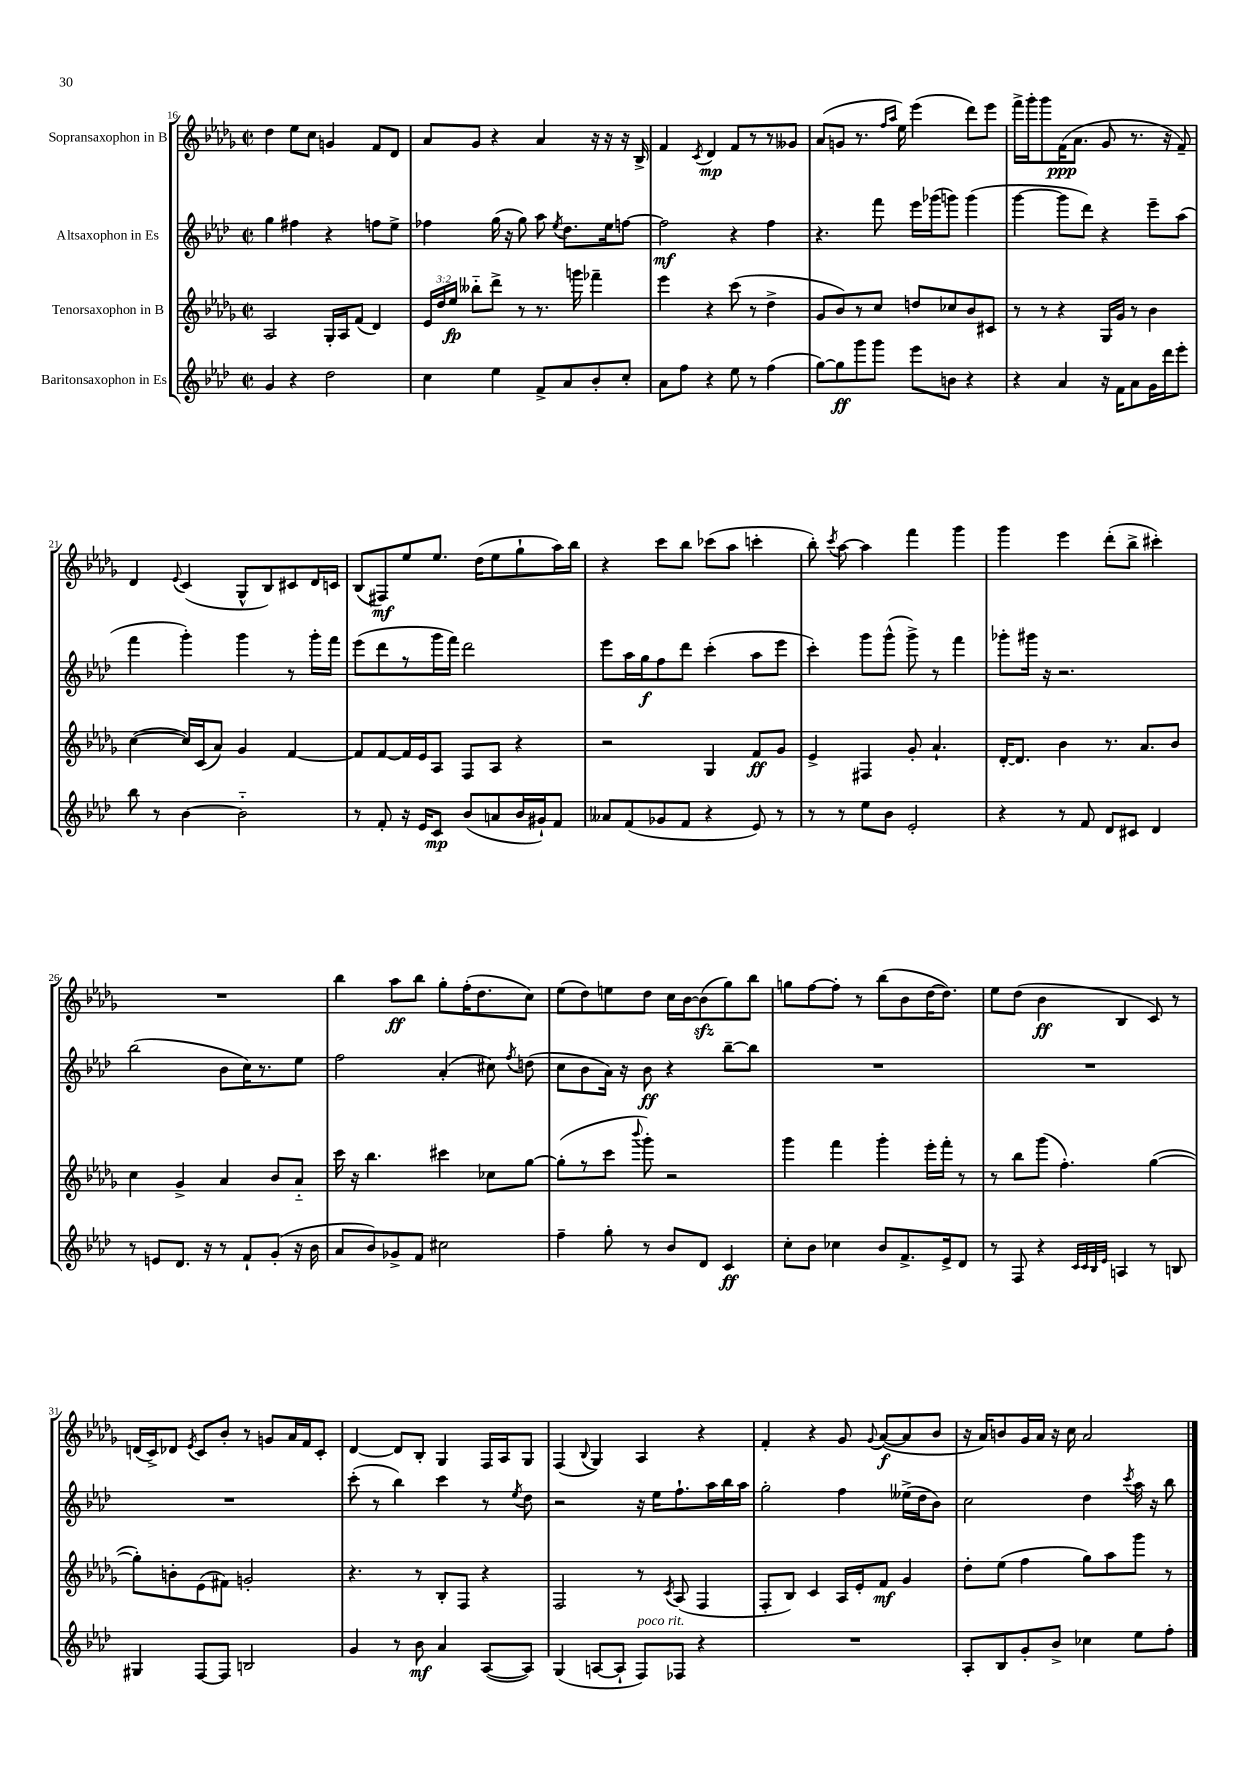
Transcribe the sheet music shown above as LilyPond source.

<<
\new StaffGroup <<
\new Staff = "s0" \with { instrumentName = "Sopransaxophon in B" } {
    \clef treble \key des \major \defaultTimeSignature \time 2/2
    \autoBeamOff des''4 ees''8[ c''8] g'4 f'8[ des'8] |
    aes'8[ ges'8] r4 aes'4 r16 r16 r16 bes16-> |
    f'4 \acciaccatura { c'8 } des'4\mp f'8[ r8 r8 geses'8] |
    aes'8[( g'8] r8. \grace { f''16[ aes''16] } ees''16) ees'''4( des'''8[) ees'''8] |
    f'''16[-> ges'''16-. ges'''8 f'16\ppp( aes'8.] ges'8 r8. r16 f'8--) |
    des'4 \appoggiatura { ees'8 } c'4( ges8[-^ bes8) cis'8 des'16 c'16] |
    bes8[( fis8\mf) ees''8 ees''8.] des''16[( ees''8 ges''8-! aes''16) bes''16] |
    r4 c'''8[ bes''8] ces'''8[( aes''8] c'''4-. |
    bes''8-.) \acciaccatura { c'''8 } aes''8~ aes''4 f'''4 ges'''4 |
    ges'''4 ees'''4 des'''8[-.( bes''8]-> cis'''4-.) |
    R1 |
    bes''4 aes''8[\ff bes''8] ges''8[-. f''16-.( des''8. c''8]) |
    ees''8[( des''8) e''8 des''8] c''16[ bes'16~ bes'8\sfz( ges''8) bes''8] |
    g''8[ f''8~ f''8]-. r8 bes''8[( bes'8 des''16~ des''8.]) |
    ees''8[ des''8]( bes'4\ff bes4 c'8) r8 |
    d'16[( c'16->) des'8] \acciaccatura { ees'8 } c'8[ bes'8]-. r8 g'8[ aes'16 f'16 c'8]-. |
    des'4~ des'8[ bes8]-. ges4 f16[ aes16 ges8] |
    f4( \appoggiatura { bes8 } ges4) aes4 r4 |
    f'4-. r4 ges'8 \appoggiatura { ges'8 } aes'8[~\f( aes'8 bes'8] |
    r16 aes'16[) b'8 ges'16 aes'16] r16 c''16 aes'2 \bar "|." |
}
\new Staff = "s1" \with { instrumentName = "Altsaxophon in Es" } {
    \clef treble \key aes \major \defaultTimeSignature \time 2/2
    \autoBeamOff g''4 fis''4 r4 f''8[ ees''8]-> |
    fes''4 g''16( r16 g''8) aes''8 \acciaccatura { ees''8 } des''8.[ ees''16 f''8]~ |
    f''2\mf r4 f''4 |
    r4. f'''8 ees'''16[ ges'''16( g'''8]) g'''4( |
    g'''4~ g'''8[ des'''8]) r4 ees'''8[-- aes''8]( |
    f'''4 g'''4-.) g'''4 r8 g'''16[-. f'''16] |
    ees'''8[( des'''8 r8 g'''16 f'''16]) des'''2 |
    ees'''8[ aes''16 g''16\f f''8 des'''8] c'''4-.( aes''8[ ees'''8] |
    c'''4-.) g'''8[ g'''8]-^( g'''8->) r8 f'''4 |
    ges'''8[-. gis'''16] r16 r2. |
    bes''2( bes'8[ c''16) r8. ees''8] |
    f''2 aes'4-.( cis''8) \acciaccatura { f''8 } d''8( |
    c''8[ bes'8 aes'16]) r16 bes'8\ff r4 bes''8[~-- bes''8] |
    R1 |
    R1 |
    R1 |
    c'''8-.( r8 bes''4) c'''4 r8 \acciaccatura { ees''8 } des''8 |
    r2 r16 ees''16[ f''8.-! aes''16 bes''16 aes''16] |
    g''2-. f''4 eeses''16[->( des''16 bes'8]) |
    c''2 des''4 \acciaccatura { c'''8 } aes''16 r16 bes''8 \bar "|." |
}
\new Staff = "s2" \with { instrumentName = "Tenorsaxophon in B" } {
    \clef treble \key des \major \defaultTimeSignature \time 2/2 \override Staff.TupletNumber.text = #tuplet-number::calc-fraction-text
    \autoBeamOff aes2 ges16[-. aes16 f'8]( des'4) |
    \tuplet 3/2 { ees'16[ des''16 ees''16]\fp } beses''8[-_ des'''8]-> r8 r8. g'''16 fes'''4-- |
    ees'''4 r4 c'''8( r8 des''4-> |
    ges'8[ bes'8) r8 c''8] d''8[ ces''8 bes'8 cis'8] |
    r8 r8 r4 ges16[ ges'16] r8 bes'4 |
    c''4~( c''16[) c'16( aes'8]) ges'4 f'4~ |
    f'8[ f'8~ f'16 ees'16 aes8] f8[ aes8] r4 |
    r2 ges4 f'8[\ff ges'8] |
    ees'4-> fis4 ges'8-. aes'4.-! |
    des'16[~-. des'8.] bes'4 r8. aes'8.[ bes'8] |
    c''4 ges'4-> aes'4 bes'8[ aes'8]-_ |
    c'''16 r16 bes''4. cis'''4 ces''8[ ges''8]~ |
    ges''8[-.( r8 c'''8] \appoggiatura { bes'''8 } ges'''8-.) r2 |
    ges'''4 f'''4 ges'''4-. ees'''16[-. f'''16]-. r8 |
    r8 bes''8[ ges'''8]( f''4.-.) ges''4~( |
    ges''8[-.) b'8-. ees'8( fis'8]) g'2-. |
    r4. r8 bes8[-. f8] r4 |
    f2 r8 \acciaccatura { c'8 } aes8( f4 |
    f8[-. bes8]) c'4 aes16[ ees'16-. f'8]\mf ges'4 |
    des''8[-. ees''8]( f''4 ges''8[) aes''8 ges'''8] r8 \bar "|." |
}
\new Staff = "s3" \with { instrumentName = "Baritonsaxophon in Es" } {
    \clef treble \key aes \major \defaultTimeSignature \time 2/2
    \autoBeamOff g'4 r4 des''2 |
    c''4 ees''4 f'8[-> aes'8 bes'8-. c''8]-. |
    aes'8[ f''8] r4 ees''8 r8 f''4( |
    g''8[~) g''8\ff g'''8 g'''8] ees'''8[ b'8] r4 |
    r4 aes'4 r16 f'16[ aes'8 g'16 des'''16 ees'''8]-. |
    bes''8 r8 bes'4~ bes'2-_ |
    r8 f'8-. r16 ees'16[ c'8]\mp bes'8[( a'8 bes'16 gis'16-!) f'8] |
    aeses'8[ f'8( ges'8 f'8] r4 ees'8) r8 |
    r8 r8 ees''8[ bes'8] ees'2-. |
    r4 r8 f'8 des'8[ cis'8] des'4 |
    r8 e'8[ des'8.] r16 r8 f'8[-! g'8]-.( r16 bes'16 |
    aes'8[ bes'8) ges'8-> f'8] cis''2 |
    f''4-- g''8-. r8 bes'8[ des'8] c'4\ff |
    c''8[-. bes'8] ces''4 bes'8[ f'8.-> ees'16-> des'8] |
    r8 f8 r4 \grace { c'32[ c'32 bes32 ees'32] } a4 r8 b8 |
    gis4 f8[~ f8] b2 |
    g'4 r8 bes'8\mf aes'4 aes8[~( aes8]) |
    g4( a8[~ a8]-! f8[^\markup { \italic "poco rit." }) fes8] r4 |
    R1 |
    aes8[-. bes8 g'8-. bes'8]-> ces''4 ees''8[ f''8]-. \bar "|." |
}
>>
>>
\layout { \context { \Score currentBarNumber = #16 } }
